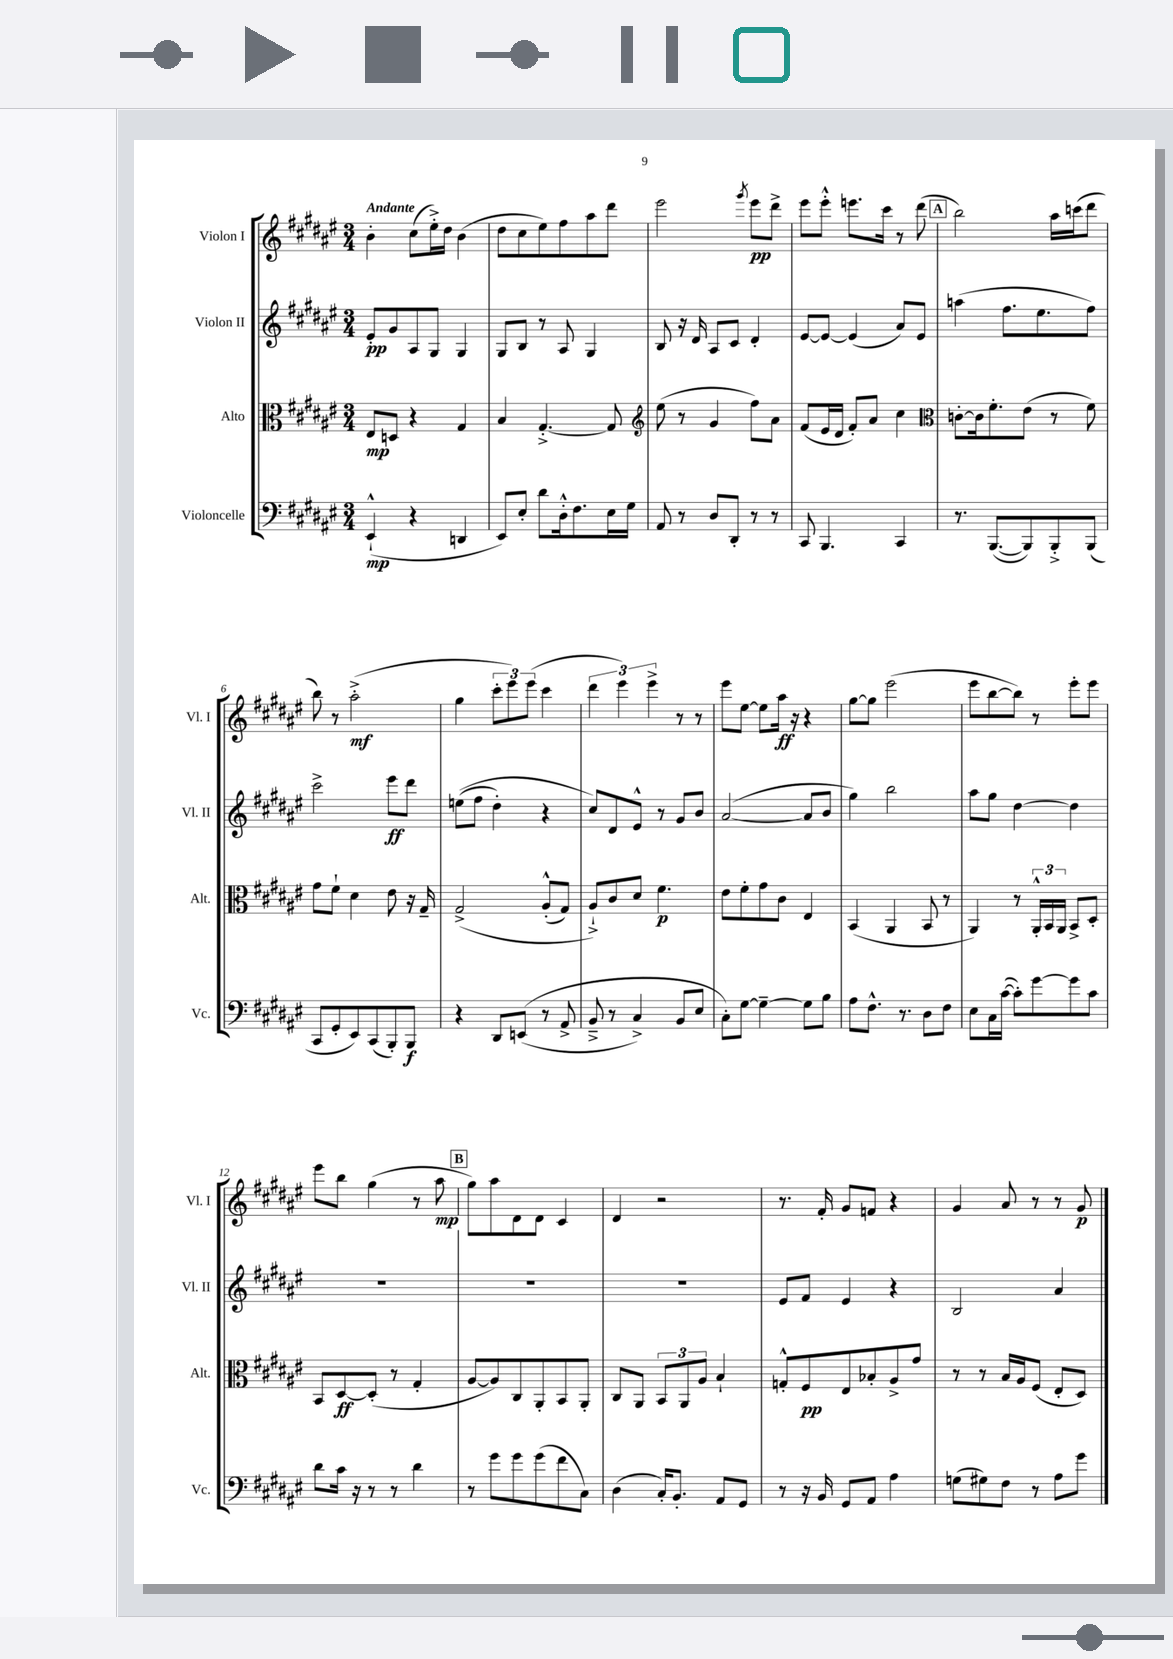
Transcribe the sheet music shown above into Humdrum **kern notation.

**kern	**dynam	**kern	**dynam	**kern	**dynam	**kern	**dynam
*part4	*part4	*part3	*part3	*part2	*part2	*part1	*part1
*staff4	*staff4	*staff3	*staff3	*staff2	*staff2	*staff1	*staff1
*I"Violoncelle	*	*I"Alto	*	*I"Violon II	*	*I"Violon I	*
*I'Vc.	*	*I'Alt.	*	*I'Vl. II	*	*I'Vl. I	*
*clefF4	*	*clefC3	*	*clefG2	*	*clefG2	*
*k[f#c#g#d#a#e#]	*	*k[f#c#g#d#a#e#]	*	*k[f#c#g#d#a#e#]	*	*k[f#c#g#d#a#e#]	*
*M3/4	*	*M3/4	*	*M3/4	*	*M3/4	*
=1	=1	=1	=1	=1	=1	=1	=1
!	!	!	!	!	!	!LO:TX:a:B:t=Andante	!
(4EE#`^^/	mp	8E#/L	mp	8e#'/L	pp	4b'\	.
.	.	8Dn/J	.	8g#/	.	.	.
4r	.	4r	.	8A#/	.	(8cc#\L	.
.	.	.	.	8G#/J	.	16ee#'^\L)	.
.	.	.	.	.	.	16dd#\JJ	.
4DDn/	.	4G#/	.	4G#/	.	(4b\	.
=2	=2	=2	=2	=2	=2	=2	=2
8EE#/L)	.	4B/	.	8G#/L	.	8dd#\L	.
8E#'/J	.	.	.	8B/J	.	8cc#\	.
8d#\L	.	[4.G#'^/	.	8r	.	8ee#\)	.
16D#'^^\k	.	.	.	8A#/	.	8ff#\	.
8.F#\	.	.	.	.	.	.	.
.	.	.	.	4G#/	.	8aa#\	.
16E#\L	.	8G#/]	.	.	.	8ddd#\J	.
16G#\JJ	.	.	.	.	.	.	.
=3	=3	=3	=3	=3	=3	=3	=3
*	*	*clefG2	*	*	*	*	*
8AA#/	.	(8ee#\	.	8B/	.	2eee#\	.
8r	.	8r	.	16r	.	.	.
.	.	.	.	16d#/	.	.	.
8D#/L	.	4g#/	.	8A#/L	.	.	.
8DD#'/J	.	.	.	8c#/J	.	.	.
.	.	.	.	.	.	8qggg#/	.
8r	.	8ff#\L)	.	4d#'/	.	8eee#\L	pp
8r	.	8a#\J	.	.	.	8ddd#^\J	.
=4	=4	=4	=4	=4	=4	=4	=4
8CC#/	.	(8f#/L	.	[8e#/L	.	8eee#\L	.
4.BBB/	.	16e#/L	.	8e#/J_	.	8eee#'^^\J	.
.	.	16d#/JJ	.	.	.	.	.
.	.	8f#'/L)	.	(4e#/]	.	8.eeen\L	.
.	.	8a#/J	.	.	.	.	.
.	.	.	.	.	.	16ccc#\Jk	.
4CC#/	.	4cc#\	.	8a#/L)	.	8r	.
.	.	.	.	8e#/J	.	(8ddd#\	.
!!LO:REH:place=s1:t=A
=5	=5	=5	=5	=5	=5	=5	=5
*	*	*clefC3	*	*	*	*	*
8.r	.	[8cn'\L	.	(4aan\	.	2bb\)	.
.	.	16c\k]	.	.	.	.	.
([8.BBB/L	.	8.f#'\	.	.	.	.	.
.	.	.	.	8.ff#\L	.	.	.
8BBB/])	.	(8e#\J	.	.	.	.	.
.	.	.	.	8.ee#\	.	.	.
8BBB'^/	.	8r	.	.	.	16aa#\LL	.
.	.	.	.	.	.	(16cccn\J	.
(8BBB/J	.	8f#\)	.	8ff#\J)	.	8ddd#\J	.
!!LO:LB:g=z
=6	=6	=6	=6	=6	=6	=6	=6
8CC#/L	.	8g#\L	.	2ccc#^\	.	8bb\)	.
8GG#'/	.	8f#`\J	.	.	.	8r	.
8EE#/)	.	4d#\	.	.	.	(2aa#'^\	mf
(8CC#/	.	.	.	.	.	.	.
8BBB'/)	.	8e#\	.	8eee#\L	ff	.	.
8BBB/J	f	16r	.	8ddd#\J	.	.	.
.	.	16G#~/	.	.	.	.	.
=7	=7	=7	=7	=7	=7	=7	=7
4r	.	(2G#^/	.	((8een\L	.	4gg#\	.
.	.	.	.	8ff#\J	.	.	.
8DD#/L	.	.	.	4dd#'\)	.	12ccc#'\L	.
.	.	.	.	.	.	12eee#\)	.
((8EEn/J	.	.	.	.	.	.	.
.	.	.	.	.	.	(12eee#\J	.
8r	.	(8A#'^^/L	.	4r	.	4ccc#\	.
8AA#^/	.	8G#/J)	.	.	.	.	.
=8	=8	=8	=8	=8	=8	=8	=8
8BB~^/	.	8A#`^/L)	.	8cc#/L)	.	6ddd#\	.
8r	.	8c#/	.	8d#/	.	.	.
.	.	.	.	.	.	6eee#\)	.
4C#^/)	.	8d#/J	.	8e#^^/J	.	.	.
.	.	.	.	.	.	6eee#^\	.
.	.	4.f#\	p	8r	.	.	.
8BB/L	.	.	.	8g#/L	.	8r	.
8E#/J	.	.	.	8b/J	.	8r	.
=9	=9	=9	=9	=9	=9	=9	=9
8C#'\L)	.	8e#\L	.	([2a#/	.	8eee#\L	.
[8G#\J	.	8f#'\	.	.	.	[8ee#\J	.
4G#~\_	.	8g#\	.	.	.	8ee#\L]	.
.	.	8c#\J	.	.	.	16aa#\Jk	ff
.	.	.	.	.	.	16r	.
8G#\L]	.	4E#/	.	8a#/L]	.	4r	.
8B\J	.	.	.	8b/J	.	.	.
=10	=10	=10	=10	=10	=10	=10	=10
8A#\L	.	(4BB/	.	4gg#\)	.	[8gg#\L	.
8.F#^^\J	.	.	.	.	.	8gg#\J]	.
.	.	4AA#/	.	2bb\	.	(2eee#\	.
8.r	.	.	.	.	.	.	.
8D#\L	.	8BB/	.	.	.	.	.
8F#\J	.	8r	.	.	.	.	.
=11	=11	=11	=11	=11	=11	=11	=11
8E#\L	.	4AA#/)	.	8aa#\L	.	8eee#\L	.
16C#\L	.	.	.	8gg#\J	.	[8bb\	.
([16c#\JJ	.	.	.	.	.	.	.
8c#'\L])	.	8r	.	[4dd#\	.	8bb\J])	.
[8g#\	.	24AA#'^^/LL	.	.	.	8r	.
.	.	24BB/	.	.	.	.	.
.	.	24AA#/JJ	.	.	.	.	.
8g#\]	.	8BB^/L	.	4dd#\]	.	8eee#'\L	.
8c#\J	.	8D#'/J	.	.	.	8eee#\J	.
!!LO:LB:g=z
=12	=12	=12	=12	=12	=12	=12	=12
8d#\L	.	8BB/L	.	2.r	.	8eee#\L	.
16c#\Jk	.	[8D#/	ff	.	.	8bb\J	.
16r	.	.	.	.	.	.	.
8r	.	(8D#'/J]	.	.	.	(4gg#\	.
8r	.	8r	.	.	.	.	.
4d#\	.	4G#'/	.	.	.	8r	.
.	.	.	.	.	.	8aa#\	mp
!!LO:REH:place=s1:t=B
=13	=13	=13	=13	=13	=13	=13	=13
8r	.	[8A#/L	.	2.r	.	8gg#\L)	.
8g#\L	.	8A#/])	.	.	.	8aa#\	.
8g#\	.	8C#/	.	.	.	8d#\	.
(8g#\	.	8AA#'/	.	.	.	8d#\J	.
8f#\	.	8BB/	.	.	.	4c#/	.
8C#\J)	.	8AA#'/J	.	.	.	.	.
=14	=14	=14	=14	=14	=14	=14	=14
(4D#\	.	8C#/L	.	2.r	.	4d#/	.
.	.	8AA#/J	.	.	.	.	.
16C#'/KL)	.	12BB/L	.	.	.	2r	.
8.BB'/J	.	.	.	.	.	.	.
.	.	12AA#/	.	.	.	.	.
.	.	12A#/J	.	.	.	.	.
8AA#/L	.	4B`/	.	.	.	.	.
8GG#/J	.	.	.	.	.	.	.
=15	=15	=15	=15	=15	=15	=15	=15
8r	.	8Gn'^^/L	.	8e#/L	.	8.r	.
16r	.	8F#/	pp	8f#/J	.	.	.
16BB/	.	.	.	.	.	16f#'/	.
8GG#/L	.	8E#/	.	4e#/	.	8g#/L	.
8AA#/J	.	8B-X'/	.	.	.	8fn/J	.
4A#\	.	8A#^/	.	4r	.	4r	.
.	.	8g#/J	.	.	.	.	.
=16	=16	=16	=16	=16	=16	=16	=16
(8Gn\L	.	8r	.	2B/	.	4g#/	.
8G#X\)	.	8r	.	.	.	.	.
8F#\J	.	16B/LL	.	.	.	8a#/	.
.	.	16A#/J	.	.	.	.	.
8r	.	(8F#/J	.	.	.	8r	.
8A#\L	.	8E#'/L	.	4a#/	.	8r	.
8g#\J	.	8D#/J)	.	.	.	8g#/	p
==	==	==	==	==	==	==	==
*-	*-	*-	*-	*-	*-	*-	*-
